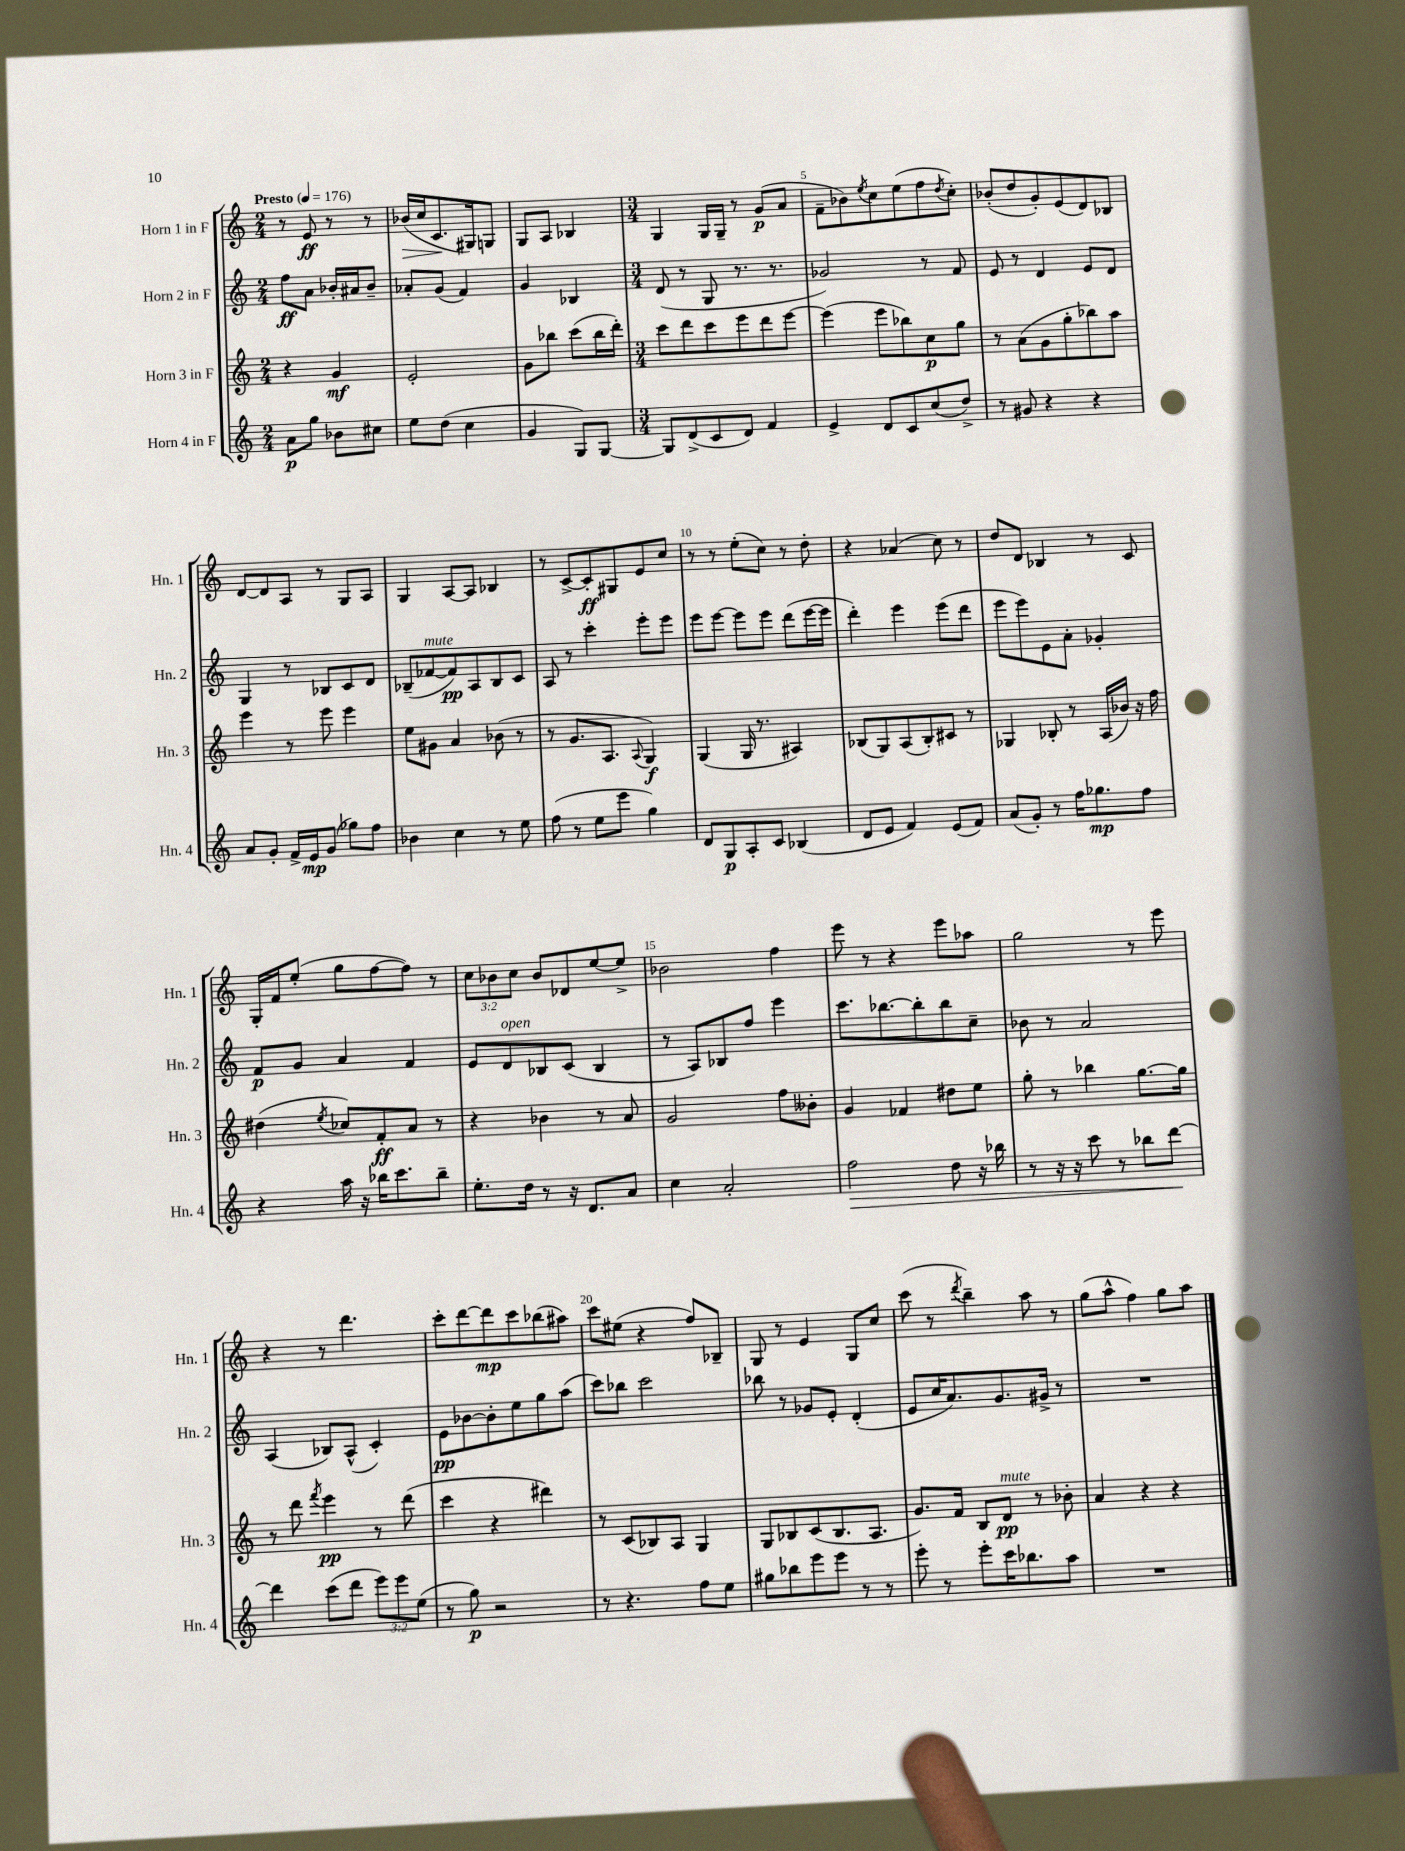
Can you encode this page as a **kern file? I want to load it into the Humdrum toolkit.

**kern	**kern	**kern	**kern
*staff4	*staff3	*staff2	*staff1
*clefG2	*clefG2	*clefG2	*clefG2
*k[]	*k[]	*k[]	*k[]
*M2/4	*M2/4	*M2/4	*M2/4
*MM176	*MM176	*MM176	*MM176
8a	4r	8ff	8r
8gg	.	8a	8e
8b-	4g	16b-'	8r
.	.	16a#	.
8cc#	.	8b-~	8r
=	=	=	=
8ee	2e'	8a-'	(16b-
.	.	.	16cc
(8dd	.	(8g	8.c
4cc	.	4f)	.
.	.	.	16G#)
.	.	.	8G
=	=	=	=
4g	8g	4g	8G
.	8bb-	.	8A
8G)	(8ccc	4B-	4B-
[8G	16bb-	.	.
.	16ddd')	.	.
=	=	=	=
*M3/4	*M3/4	*M3/4	*M3/4
8G]	8ccc	(8d	4G
(8d^	8ddd	8r	.
8c	8ccc	8G	16G
.	.	.	16G~
8d)	8eee	8.r	8r
4f	8ddd	.	(8g
.	.	8.r	.
.	[8eee	.	8a
=	=	=	=
4e^	(4eee]	2g-)	8f~
.	.	.	8b-)
.	.	.	8qee
8d	8eee	.	8cc
8c	8bb-)	.	(8ee
(8cc	8cc	8r	8ff
.	.	.	8qdd
8dd^)	8gg	8f	8cc')
=	=	=	=
8r	8r	8e	(8b-'
8g#	(8a	8r	8dd
4r	8g	4d	8g')
.	8gg'	.	(8e
4r	8bb-)	8e	8d)
.	8aa	8d	8B-
=	=	=	=
8a	4eee	4G	[8d
8g'	.	.	8d]
16f^	8r	8r	8A
16e	.	.	.
(8g	8eee	8B-	8r
8gg-)	4eee	8c	8G
8ff	.	8d	8A
=	=	=	=
4b-	8ee	(8B-~	4G
.	8g#	[8f-	.
4cc	4a	8f-])	[8A
.	.	8A	8A]
8r	(8b-	8B-	4B-
8ee	8r	8c	.
=	=	=	=
(8ff	8r	8A	8r
8r	8.g	8r	[8c^
8ee	.	4ccc'	8c']
.	8.A	.	.
8eee	.	.	8G#
.	8qqA	.	.
4gg)	4G)	8eee'	8e
.	.	8eee	8cc
=	=	=	=
8d	(4G	8eee	8r
8G	.	[8eee	8r
8A'	16G	8eee]	(8ee'
.	8.r	.	.
8c	.	8eee	8cc)
(4B-	4A#)	(8ddd	8r
.	.	[16eee	8dd'
.	.	16eee]	.
=	=	=	=
8d	(8B-	4ddd')	4r
8e	8G)	.	.
4f)	(8A	4eee	(4a-
.	8B-')	.	.
(8e	8c#	(8eee	8cc)
8f)	8r	8ddd	8r
=	=	=	=
(8a	4G-	8eee	8dd
8g')	.	8eee)	8d
8r	8B-'	8e	4B-
16ff	8r	8a'	.
8.gg-	.	.	.
.	(16A	4g-'	8r
.	16b-)	.	.
8ff	16r	.	8c
.	16ff	.	.
=	=	=	=
4r	(4dd#	8f	16G'
.	.	.	16f
.	.	8g	(8ee'
.	8qee	.	.
16aa	8cc-)	4a	8gg
16r	.	.	.
16bb-	8f'	.	[8ff
8.ccc	.	.	.
.	8a	4f	8ff])
8bb-~	8r	.	8r
=	=	=	=
8.ee'	4r	8e	12cc
.	.	.	12b-
.	.	8d	.
.	.	.	12cc
16dd	.	.	.
8r	4b-	8B-	8b-
16r	.	(8c	8d-
8.d	.	.	.
.	8r	4B-	[8ee
8a	8a	.	8ee^]
=	=	=	=
4cc	2g	8r	2b-
.	.	8A)	.
2a'	.	8B-	.
.	.	8ff	.
.	8ff	4eee	4ff
.	8b--'	.	.
=	=	=	=
2ff	4g	8.ccc	8eee
.	.	.	8r
.	.	[8.bb-	.
.	4f-	.	4r
.	.	8bb-']	.
8dd	8dd#	8bb-	8eee
16r	8ee	8cc~	8aa-
16bb-	.	.	.
=	=	=	=
8r	8gg'	8b-	2gg
16r	8r	8r	.
16r	.	.	.
8ccc	4bb-	2a	.
8r	.	.	.
8bb-	[8.gg	.	8r
[8ddd	.	.	8eee
.	16gg]	.	.
=	=	=	=
4ddd]	8r	(4A	4r
.	8ddd	.	.
.	8qfff	.	.
(8ccc	4eee	8B-)	8r
8ddd	.	(8A^^	4.ddd
12eee)	8r	4c')	.
12eee	.	.	.
.	(8ddd	.	.
(12ee	.	.	.
=	=	=	=
8r	4ccc	8e	8ccc'
8gg)	.	[8b-	[8ddd
2r	4r	8b-']	8ddd]
.	.	8ee	8ccc
.	4ddd#)	8gg	(8bb-
.	.	(8aa	8aa#)
=	=	=	=
8r	8r	8ccc)	8ccc
4.r	(8c	8bb-	(8ee#
.	8B-)	2ccc	4r
.	8A	.	.
8ff	4G	.	8ff)
8ee	.	.	8B-~
=	=	=	=
8gg#	8G	8bb-	8G
8bb-	8B-	8r	8r
8eee	(8c	8g-	4e
8eee	8.B-	8e'	.
8r	.	(4d'	8G
.	8.A	.	.
8r	.	.	8cc
=	=	=	=
8eee'	8.g)	8e	(8ccc
8r	.	16cc	8r
.	16f	8.a)	.
.	.	.	8qddd
8eee'	8B	.	4bb~)
16ccc	8d	8.g	.
8.bb-	.	.	.
.	8r	.	8aa
.	.	16g#^	.
8aa	8b-'	8r	8r
=	=	=	=
2.r	4a	2.r	(8gg
.	.	.	8aa^^
.	4r	.	4ff)
.	4r	.	8gg
.	.	.	8aa
==	==	==	==
*-	*-	*-	*-
